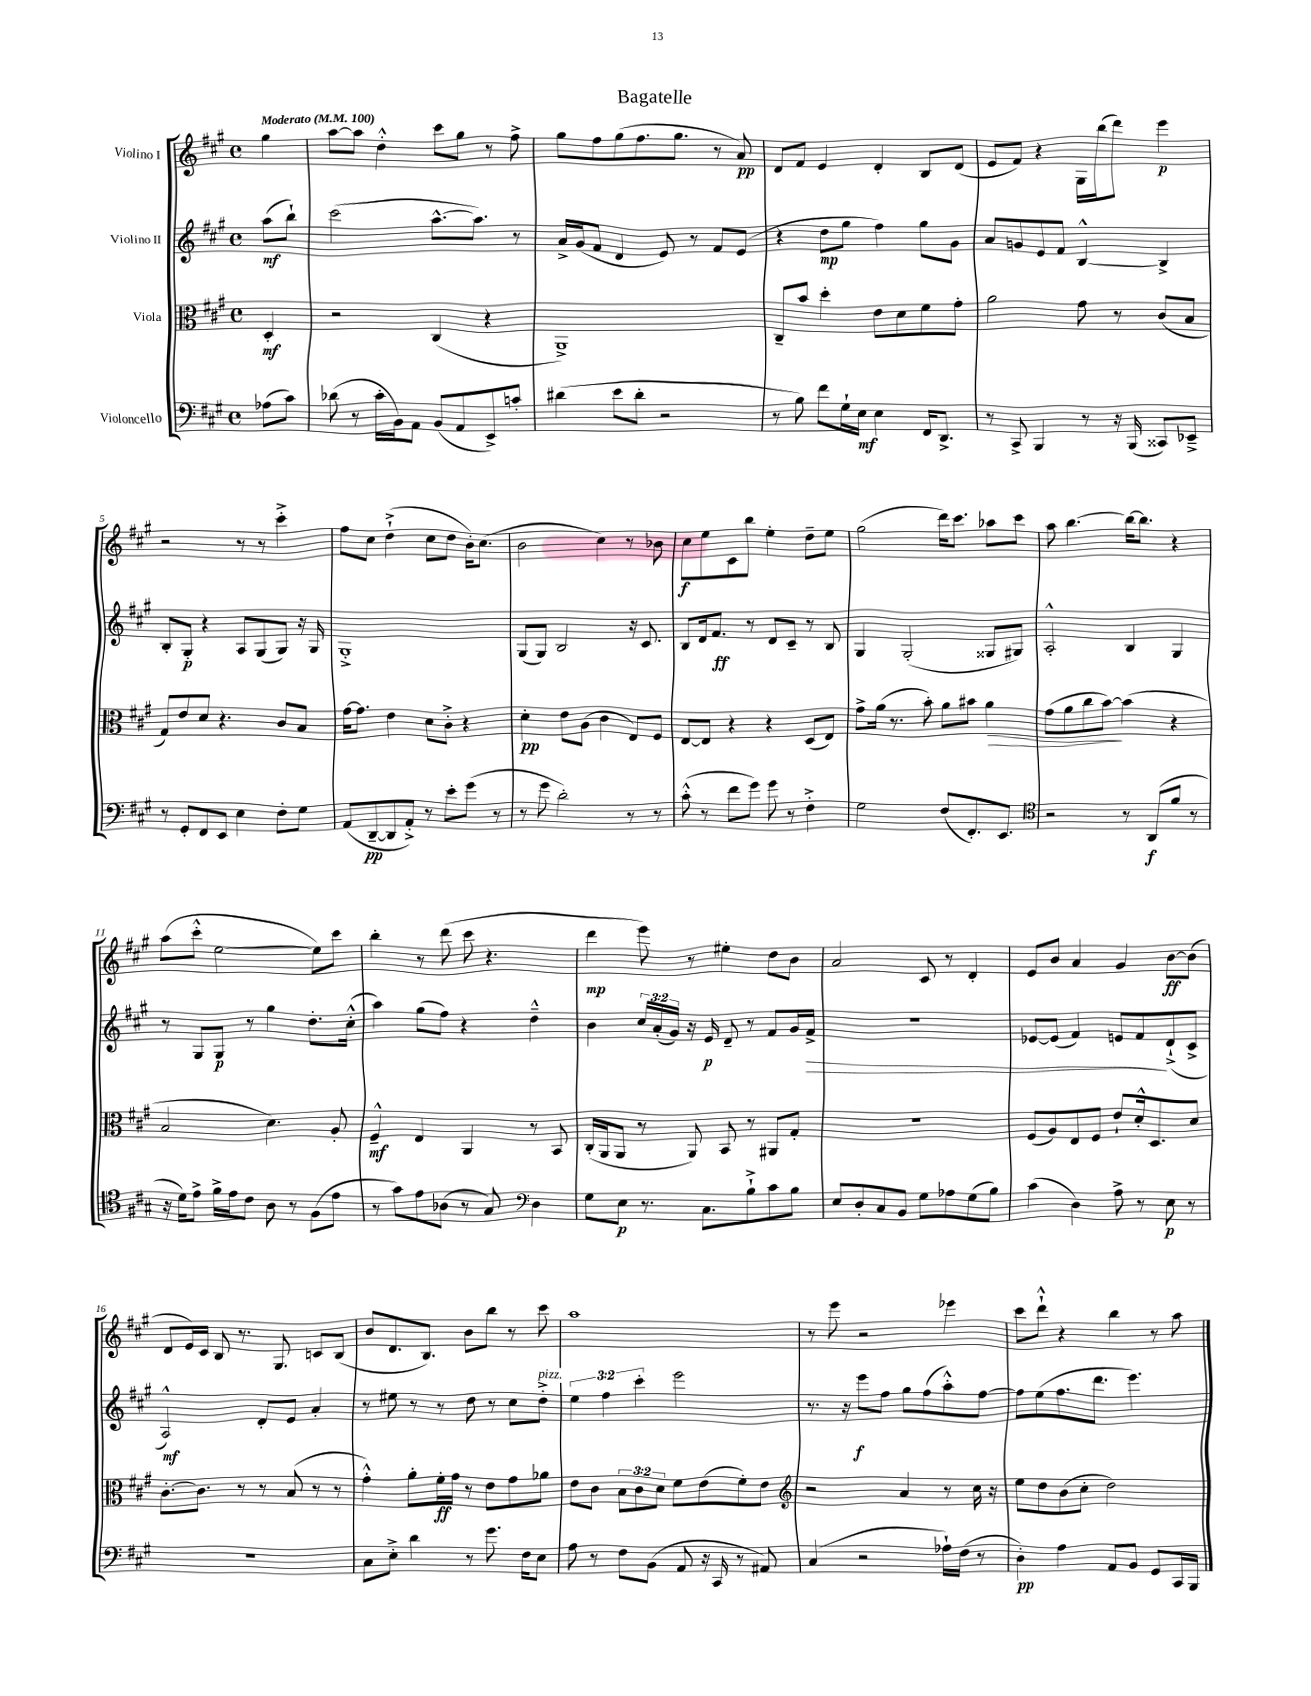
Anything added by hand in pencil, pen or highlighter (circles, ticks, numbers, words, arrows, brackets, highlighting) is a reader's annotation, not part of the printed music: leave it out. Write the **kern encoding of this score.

**kern	**kern	**kern	**kern
*staff4	*staff3	*staff2	*staff1
*clefF4	*clefC3	*clefG2	*clefG2
*k[f#c#g#]	*k[f#c#g#]	*k[f#c#g#]	*k[f#c#g#]
*M4/4	*M4/4	*M4/4	*M4/4
*met(c)	*met(c)	*met(c)	*met(c)
*MM100	*MM100	*MM100	*MM100
(8A-	4D'	(8aa	4gg#
8c#)	.	8bb`)	.
=	=	=	=
(8d-	2r	(2ccc#	[8aa
8r	.	.	8aa]
16c#'	.	.	4dd'^^
16BB)	.	.	.
8AA	.	.	.
(8BB	(4C#	[8.aa^^	8ccc#
8AA	.	.	8gg#
.	.	8.aa])	.
8EE^)	4r	.	8r
8c'	.	8r	8ff#^
=	=	=	=
(4d#	1AA^)	16a^	8gg#
.	.	(16g#	.
.	.	8f#	8ff#
8e	.	4d	(8gg#
8d#'	.	.	8.ff#
2r	.	8e)	.
.	.	.	8.gg#
.	.	8r	.
.	.	8f#	8r
.	.	(8e	8a)
=	=	=	=
8r	8C#~	4r	8d
8B)	8b	.	8f#
8f#	4dd'	8dd	4e
16G#`	.	8gg#	.
16E	.	.	.
4E	8e	4ff#)	4d'
.	8d	.	.
16FF#	8f#	8gg#	8B
8.DD^	.	.	.
.	8g#'	8g#	(8d
=	=	=	=
8r	2a	8a	8e
8CC#^	.	8g	8f#)
4BBB	.	8e	4r
.	.	8f#	.
8r	8g#	[4B^^	16G#
.	.	.	(16bb
16r	8r	.	8ddd)
(16BBB	.	.	.
8CC##)	(8c#	4B^]	4eee
8EE-~^	8B	.	.
=	=	=	=
8r	8G#)	8B'	2r
8GG#'	8e	8G#'	.
8FF#	8d	4r	.
8EE	4.r	.	.
4E	.	8A	8r
.	.	(8G#	8r
8F#'	8c#	8G#)	4ccc#'^
8G#	8B	16r	.
.	.	16G#	.
=	=	=	=
(8AA	[16g#	1G#'^	8ff#
.	8.g#]	.	.
[8DD~	.	.	8cc#
8DD]	4e	.	(4dd`^
8AA'^)	.	.	.
8r	8d	.	8cc#
8e'	8c#'^	.	8dd
(8g#	4r	.	16b')
.	.	.	(8.cc#
8r	.	.	.
=	=	=	=
8r	4d'	(8G#	2b
8g#	.	8G#)	.
2d')	8e	2B	.
.	(8A	.	.
.	4c#	.	4cc#)
8r	8E)	16r	8r
.	.	8.c#	.
8r	8F#	.	8b-
=	=	=	=
(8c#'^^	[8E	8B	8cc#
8r	8E]	16d	8ee
.	.	8.f#	.
8f#	4r	.	8c#
8g#)	.	8r	8bb
8g#	4r	8d	4ee'
8r	.	8c#~	.
4F#'^	(8D	8r	8dd~
.	8E)	8B	8ee
=	=	=	=
2G#	8g#^	4G#	(2gg#
.	(16a	.	.
.	8.r	.	.
.	.	(2G#'	.
.	8b')	.	.
(8F#	8a	.	16ddd)
.	.	.	8.ccc#
8.FF#')	8b#	.	.
.	4a	8G##	8aa-
8.EE	.	.	.
.	.	8G#)	8ccc#
=	=	=	=
*clefC4	*	*	*
2r	(8g#	2A'^^	8aa
.	8a	.	[4.bb
.	8cc#	.	.
.	[8b)	.	.
8r	(4b]	4B	16bb_
.	.	.	8.bb]
(8AA	.	.	.
8f#	4r	4G#	4r
8r	.	.	.
=	=	=	=
16r	2B	8r	(8aa
16d)	.	.	.
8e^	.	8G#	8ccc#'^^
16f#^	.	8G#	[2ee
16e	.	.	.
8c#	.	8r	.
8A	4.d)	4gg#	.
8r	.	.	.
(8F#	.	8.dd'	8ee])
8e	8A'	.	8ccc#
.	.	(16cc#'^^	.
=	=	=	=
8r	4F#~^^	4aa)	4bb'
8g#)	.	.	.
8e	4E	(8gg#	8r
(8A-	.	8ff#)	(8ddd
8r	4AA	4r	8ccc#
8G#)	.	.	4.r
*clefF4	*	*	*
4D	8r	4dd~^^	.
.	8BB	.	.
=	=	=	=
8G#	(16C#'	4b	4ddd
.	16AA	.	.
8E	8AA	.	.
8.r	8r	24cc#	8eee)
.	.	(24a'	.
.	.	24g#)	.
.	8AA)	16r	8r
8.C#	.	16e	.
.	8BB	8d~	4ee#'
8B`^	8r	8r	.
8c#	8AA#	8f#	8dd
8B	8G#'	16g#	8b
.	.	16f#^	.
=	=	=	=
8E	1r	1r	2a
8D'	.	.	.
8C#	.	.	.
8BB	.	.	.
8G#	.	.	8c#
8A-	.	.	8r
(8G#	.	.	4d'
8B)	.	.	.
=	=	=	=
(4c#	(8F#	[8e-	8e
.	8A)	(8e-]	8b
4D)	8E	4f#)	4a
.	8F#	.	.
8A^	8e`	8e	4g#
8r	16d'^^	8f#	.
.	8.D	.	.
8E	.	(8d`^	[8b
8r	8d	8c#^	(8b]
=	=	=	=
1r	[8.c#'	2A^^)	8d
.	.	.	16e)
.	8.c#]	.	16c#
.	.	.	8B
.	8r	.	8.r
.	8r	8d'	.
.	.	.	8.G#
.	(8B	8e	.
.	8r	4a'	8c
.	8r	.	(8B
=	=	=	=
8C#	4g#'^^)	8r	8b
8E'^	.	8ee#	8.d
4d	8a'	8r	.
.	.	.	8.B)
.	16f#'	8r	.
.	16g#	.	.
8r	8r	8dd	8b
8.g#	8e	8r	8bb
.	8g#	8cc#	8r
16F#	.	.	.
8E	8a-	8dd'^	8ccc#
=	=	=	=
8A	8e	6ee	1aa
8r	8c#	.	.
.	.	6ff#	.
8F#	12B	.	.
.	12c#	6ccc#'	.
(8BB	.	.	.
.	12d	.	.
8AA	8f#	2eee	.
16r	(8e	.	.
16CC#	.	.	.
8r	8f#')	.	.
8AA#)	8e	.	.
=	=	=	=
*	*clefG2	*	*
(4C#	2r	8.r	8r
.	.	.	8eee
.	.	16r	.
2r	.	8eee	2r
.	.	8ff#	.
.	4a	8gg#	.
.	.	(8ff#	.
16A-`)	8r	8aa'^^)	4eee-
(16F#	.	.	.
8r	16cc#	[8ff#	.
.	16r	.	.
=	=	=	=
4D')	8ee	8ff#]	8ccc#
.	8dd	(8ee	8ddd`^^
4A	(8b	8.ff#	4r
.	8cc#'	.	.
.	.	8.ddd	.
8AA	2dd)	.	4bb
8BB	.	4.eee)	.
8GG#	.	.	8r
16CC#	.	.	8aa
16BBB	.	.	.
==	==	==	==
*-	*-	*-	*-
